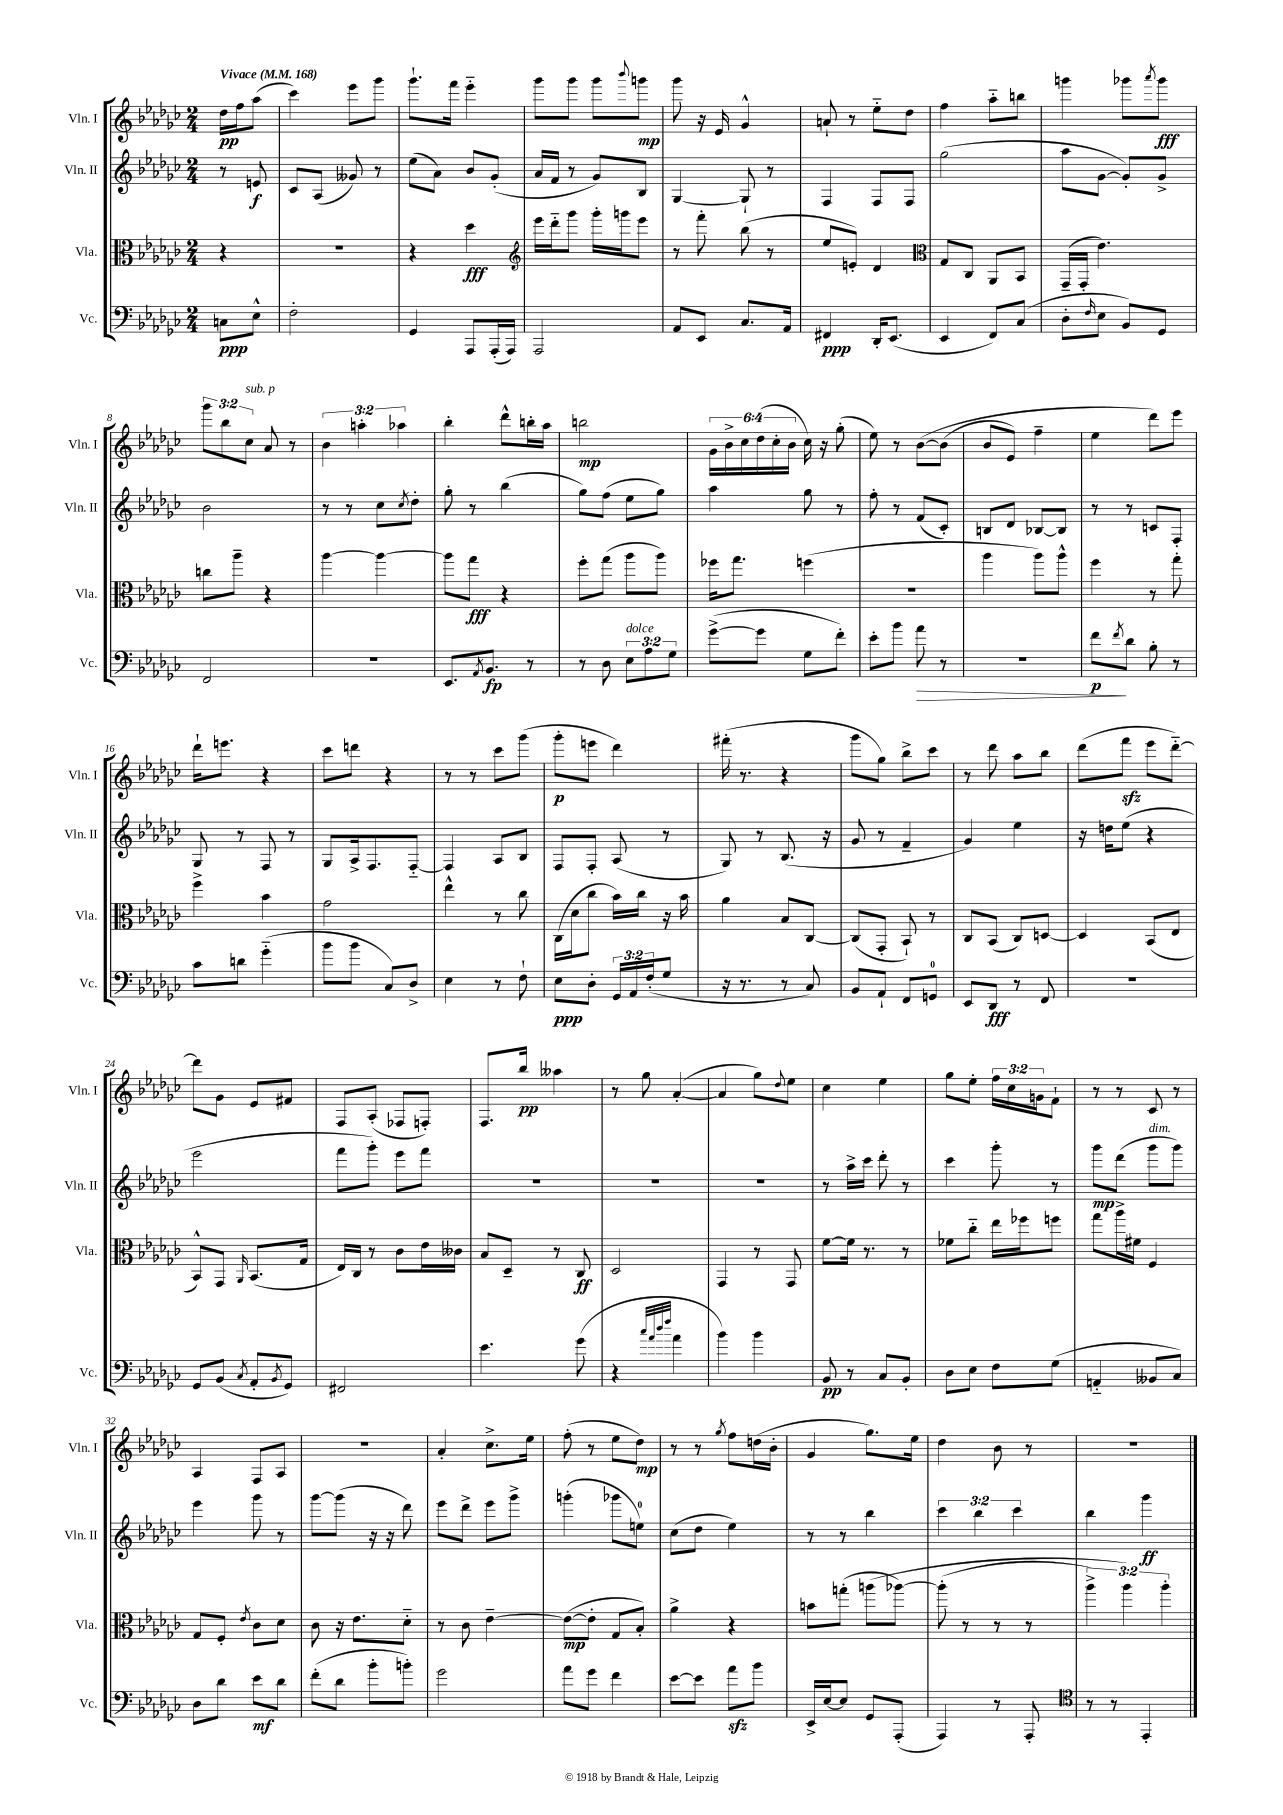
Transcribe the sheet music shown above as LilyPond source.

<<
\new StaffGroup <<
\new Staff = "s0" \with { instrumentName = "Vln. I" shortInstrumentName = "Vln. I" } {
    \clef treble \key ges \major \numericTimeSignature \time 2/4 \override Staff.TupletNumber.text = #tuplet-number::calc-fraction-text \partial 4 \tempo "Vivace" 4 = 168
    des''16\pp f''16 aes''8( |
    ces'''4) ees'''8 ges'''8 |
    ges'''8.-! f'''16 ees'''4-_ |
    ges'''8 ges'''8 ges'''8 \appoggiatura { bes'''8 } g'''8\mp |
    ges'''8 r16 ees'16 ges'4-^ |
    a'8-! r8 ees''8-_ des''8 |
    f''4 aes''8-_ b''8 |
    g'''4 ges'''8 \acciaccatura { aes'''8 } ges'''8\fff |
    \tuplet 3/2 { ges'''8 bes''8 ces''8^\markup { \italic "sub. p" } } aes'8 r8 |
    \tuplet 3/2 { bes'4 a''4-. aes''4 } |
    bes''4-. des'''8-^ b''16-. aes''16 |
    b''2\mp |
    \tuplet 6/4 { ges'16 bes'16-> ces''16 des''16( ces''16-. bes'16 } ces''16) r16 ges''8-.( |
    ees''8) r8 bes'8~\( bes'8( |
    bes'8 ees'8) f''4-- |
    ees''4 des'''8\) ees'''8 |
    des'''16-! e'''8. r4 |
    ces'''8 d'''8 r4 |
    r8 r8 ces'''8 ges'''8( |
    ges'''8-.\p e'''8 des'''4) |
    fis'''16-.( r8. r4 |
    ges'''8 ges''8) bes''8-> ces'''8 |
    r8 des'''8 aes''8 bes''8 |
    des'''8( f'''8\sfz ees'''8 des'''8~-_) |
    des'''8 ges'8 ees'8 fis'8 |
    f8 aes8-.( fes8 f8-.) |
    f8. bes''16\pp aeses''4 |
    r8 ges''8 aes'4~-.( |
    aes'4 ges''8) \appoggiatura { des''8 } ees''8 |
    ces''4 ees''4 |
    ges''8 ees''8-. \tuplet 3/2 { f''16 ces''16 g'16 } f'8-! |
    r8 r8 ces'8 r8 |
    aes4 f8 aes8 |
    r2 |
    aes'4-. ces''8.-> ees''16 |
    f''8-.( r8 ees''8 des''8\mp) |
    r8 r8 \acciaccatura { ges''8 } f''8 d''16( bes'16-. |
    ges'4 ges''8.) ees''16 |
    des''4 bes'8 r8 |
    r2 \bar "|." |
}
\new Staff = "s1" \with { instrumentName = "Vln. II" shortInstrumentName = "Vln. II" } {
    \clef treble \key ges \major \numericTimeSignature \time 2/4 \override Staff.TupletNumber.text = #tuplet-number::calc-fraction-text \partial 4
    r8 e'8\f |
    ces'8 aes8( geses'8) r8 |
    ees''8( aes'8) bes'8 ges'8-.( |
    aes'16 f'16 r8 ges'8) bes8 |
    ges4~ ges8-! r8 |
    f4 f8 f8 |
    ges''2( |
    aes''8 ges'8~ ges'8-.) ges'8-> |
    bes'2 |
    r8 r8 ces''8 \acciaccatura { ces''8 } des''8-. |
    ges''8-. r8 bes''4( |
    ges''8) f''8( ees''8 ges''8) |
    aes''4 ges''8 r8 |
    f''8-. r8 f'8( ces'8-.) |
    b8 des'8 bes8~ bes8 |
    r8 r8 c'8 f8-. |
    ges8 r8 f8 r8 |
    ges8 aes16-> f8. f8~-_ |
    f4 aes8 bes8 |
    f8 f8-. aes8( r8 |
    ges8) r8 bes8.( r16 |
    ges'8 r8 f'4-- |
    ges'4) ees''4 |
    r16 d''16 ees''8( r4 |
    ees'''2 |
    f'''8 ges'''8-.) ees'''8 f'''8 |
    R2 |
    R2 |
    R2 |
    r8 aes''16-> ces'''16 des'''8-. r8 |
    ces'''4 ges'''8-. r8 |
    ges'''8\mp des'''8( ges'''8^\markup { \italic "dim." } ges'''8) |
    ees'''4 ges'''8 r8 |
    ges'''8~ ges'''8( r16 r16 des'''8) |
    ees'''8 des'''8-> ees'''8 ges'''8-> |
    g'''4-.( ges'''8 e''8-0) |
    ces''8( des''8 ees''4) |
    r8 r8 bes''4 |
    \tuplet 3/2 { ces'''4 bes''4 ces'''4 } |
    bes''4 ges'''4\ff \bar "|." |
}
\new Staff = "s2" \with { instrumentName = "Vla." shortInstrumentName = "Vla." } {
    \clef alto \key ges \major \numericTimeSignature \time 2/4 \override Staff.TupletNumber.text = #tuplet-number::calc-fraction-text \partial 4
    r4 |
    r2 |
    r4 des''4\fff |
    \clef treble ees'''16 des'''16-_ ges'''8 ges'''16-. g'''16 ees'''8 |
    r8 f'''8-. bes''8( r8 |
    ees''8 e'8-.) des'4 |
    \clef alto ges8 ces8 aes,8 bes,8 |
    ges,16--( ges,16-. ees'4.) |
    c''8 aes''8-- r4 |
    aes''4~ aes''4~ |
    aes''8 ges''8\fff r4 |
    f''8-. ges''8( aes''8 aes''8) |
    fes''16 ges''8. f''4( |
    R2 |
    aes''4 aes''8) aes''8-^ |
    f''4 r8 ges''8-. |
    f''4-> bes'4 |
    ges'2 |
    ees''4-^ r8 ces''8 |
    ces16( des'16 ces''8 bes'16) ces''16 r16 bes'16 |
    aes'4 bes8 ces8~ |
    ces8( ges,8-. bes,8-!) r8 |
    ces8 bes,8( ces8) d8~ |
    d4 bes,8( ees8 |
    bes,8-^) ges,8 \grace { aes,16 } bes,8.( ges16 |
    ees16) ces16 r8 ces'8 ees'16 ceses'16 |
    bes8 des8-- r8 ces8\ff |
    des2 |
    ges,4 r8 ges,8 |
    f'8~ f'16 r8. r8 |
    fes'8 ces''8-_ ees''16 fes''16 f''8 |
    ges''8 aes''16-> fis'16 f4 |
    ges8 f8-. \acciaccatura { ees'8 } ces'8 des'8 |
    ces'8 r16 ees'8. des'8-_ |
    r8 ces'8 ees'4~-- |
    ees'8~\mp( ees'8-. ges8 bes8-.) |
    aes'4-> r4 |
    b'8 g''8-.( a''8\( aes''8~) |
    aes''8-.( r8 r8 r8 |
    \tuplet 3/2 { aes''4->) aes''4\) aes''4-. } \bar "|." |
}
\new Staff = "s3" \with { instrumentName = "Vc." shortInstrumentName = "Vc." } {
    \clef bass \key ges \major \numericTimeSignature \time 2/4 \override Staff.TupletNumber.text = #tuplet-number::calc-fraction-text \partial 4
    c8\ppp ees8-^ |
    f2-. |
    ges,4 aes,,8 aes,,16-.( aes,,16) |
    aes,,2 |
    aes,8 ees,8 ces8. aes,16 |
    fis,4\ppp des,16-. ees,8.( |
    ees,4 f,8) ces8( |
    des8-. \grace { f16 } ees8 bes,8) ges,8 |
    f,2 |
    r2 |
    ees,8. \acciaccatura { aes,8 } bes,8.\fp r8 |
    r8 des8 \tuplet 3/2 { ees8^\markup { \italic "dolce" } aes8 ges8 } |
    ges'8~->( ges'8 ges8 f'8-.) |
    ees'8-. bes'8 aes'8\> r8 |
    R2 |
    f'8\p\! \acciaccatura { f'8 } des'8 bes8-. r8 |
    ces'8 d'8 ges'4-_( |
    bes'8 bes'8 ces8) des8-> |
    ees4 r8 f8-! |
    ees8\ppp des8-. \tuplet 3/2 { ges,16 aes,16 f16-.( } ges8 |
    r16 r8. r8 ces8) |
    bes,8 aes,8-! f,8 g,8-0 |
    ees,8 des,8\fff r8 f,8 |
    R2 |
    ges,8 bes,8( \acciaccatura { ces8 } aes,8-. \acciaccatura { bes,8 } ges,8) |
    fis,2 |
    ees'4. ges'8( |
    r4 \grace { ces''32 aes'32 des''32 f''32 } aes'4 |
    bes'4) bes'4 |
    bes,8\pp r8 ces8 bes,8-. |
    des8 ees8 f8 ges8( |
    a,4-_ beses,8 ces8) |
    des8 des'8 ees'8\mf des'8 |
    f'8-.( des'8 bes'8-. b'8-.) |
    ges'2 |
    aes'8 ges'8 f'4 |
    ees'8~ ees'8 aes'8\sfz bes'8 |
    ees,16-> ees16~ ees8 ges,8 aes,,8-.( |
    aes,,4) r8 aes,,8-. |
    \clef tenor r8 r8 ees,4-. \bar "|." |
}
>>
>>
